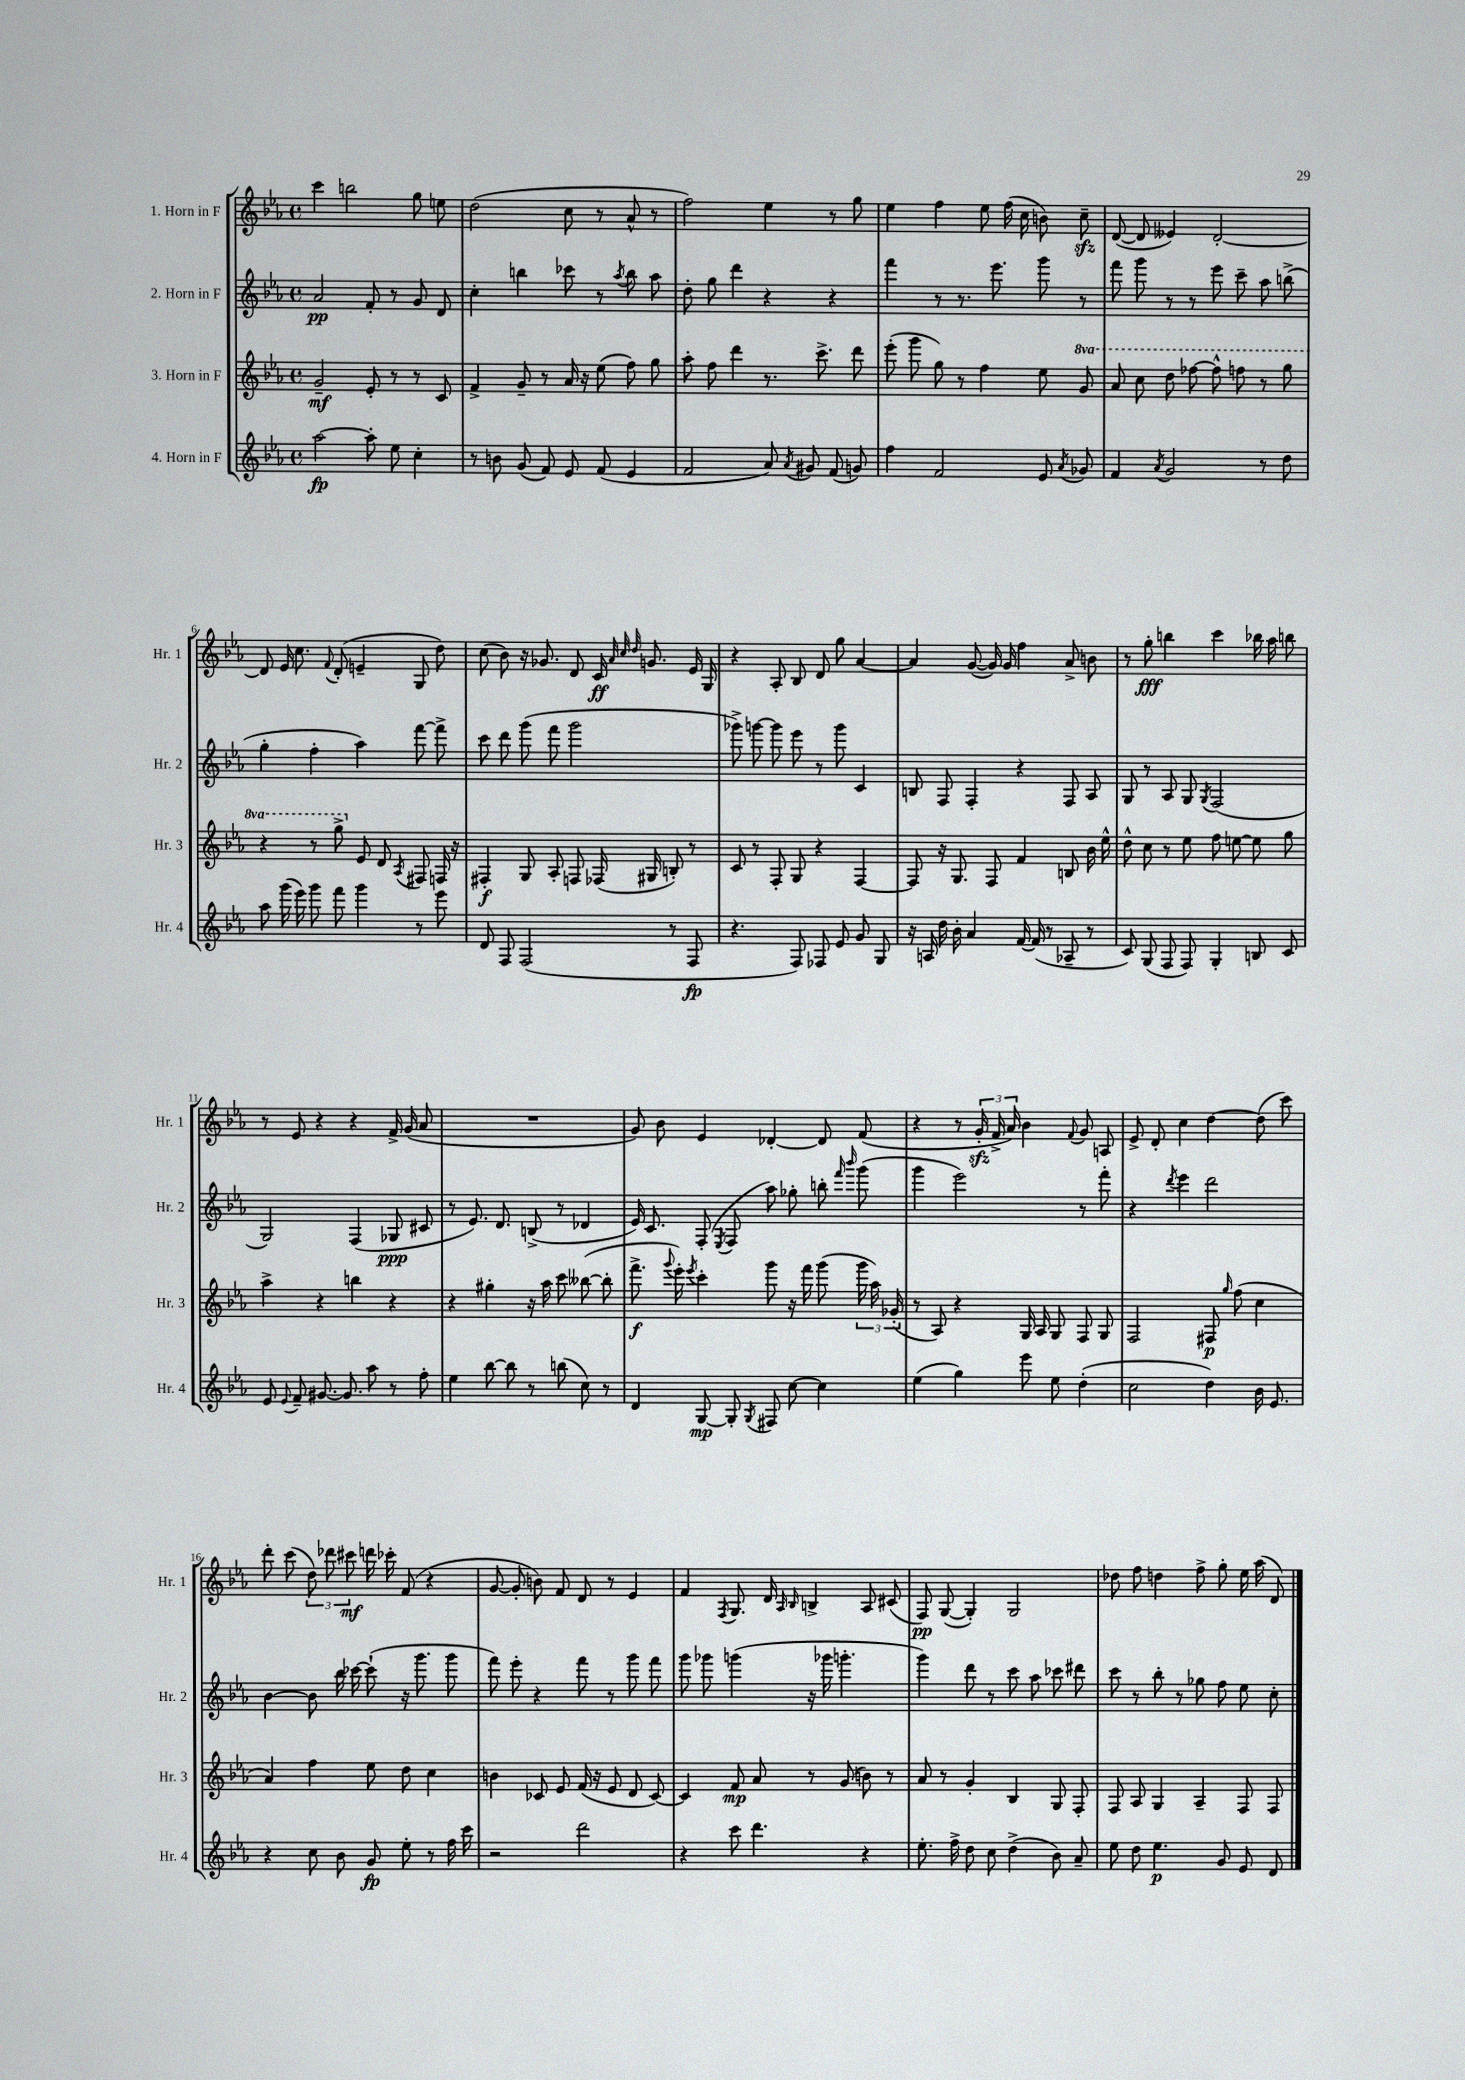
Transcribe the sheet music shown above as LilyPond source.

<<
\new StaffGroup <<
\new Staff = "s0" \with { instrumentName = "1. Horn in F" shortInstrumentName = "Hr. 1" } {
    \clef treble \key ees \major \defaultTimeSignature \time 4/4
    \autoBeamOff c'''4 b''2 g''8 e''8 |
    d''2( c''8 r8 aes'8-^ r8 |
    f''2) ees''4 r8 g''8 |
    ees''4 f''4 ees''8 f''16( c''16 b'8) c''8--\sfz |
    d'8~( d'8 eeses'4) d'2~-. |
    d'8 ees'16 c''8. \appoggiatura { f'8 } d'8-.( e'4-- g8 d''8) |
    c''8( bes'8) r16 ges'8. d'8 c'16\ff \grace { aes'32 c''32 d''32 } g'8. ees'16 g16 |
    r4 aes8-. bes8 d'8 g''8 aes'4~ |
    aes'4 g'8~( g'16) g'16 f''4 aes'8-> b'8 |
    r8 g''8-.\fff b''4 c'''4 bes''16 aes''16 b''8 |
    r8 ees'8 r4 r4 f'16-> g'16( aes'8 |
    R1 |
    g'8) bes'8 ees'4 des'4~-. des'8 f'8( |
    r4 r8 \tuplet 3/2 { g'16-.\sfz f'16-> aes'16) } bes'4 \appoggiatura { f'8 } g'8 a8 |
    ees'8-> d'8-. c''4 d''4~ d''8( c'''8) |
    d'''8-. c'''8( \tuplet 3/2 { d''8) des'''8 cis'''8\mf } d'''16 ces'''16-. f'8( r4 |
    g'8~ g'8-. b'8) f'8 d'8 r8 ees'4 |
    f'4 \acciaccatura { f8 } g8. d'16 \grace { aes16 bes16 } b4-> aes8 cis'8( |
    f8\pp) g8~( g4-.) g2 |
    des''8 f''8 d''4 f''8-> g''8-. ees''16 aes''16( d'8) \bar "|." |
}
\new Staff = "s1" \with { instrumentName = "2. Horn in F" shortInstrumentName = "Hr. 2" } {
    \clef treble \key ees \major \defaultTimeSignature \time 4/4
    \autoBeamOff aes'2\pp f'8-. r8 g'8 d'8 |
    c''4-. b''4 ces'''8 r8 \acciaccatura { aes''8 } b''8 aes''8 |
    d''8-. g''8 d'''4 r4 r4 |
    f'''4 r8 r8. ees'''8. g'''8 r8 |
    f'''8 g'''8 r8 r8 ees'''8 c'''8-- aes''8 b''8->( |
    g''4-. f''4-. aes''4) f'''8~ f'''8-> |
    c'''8 d'''8 g'''8( f'''8 g'''2 |
    ges'''8->) g'''8~ g'''8 ees'''8 r8 g'''8 c'4 |
    b8 f8 f4-. r4 f8 aes8 |
    g8 r8 aes8 g8 \acciaccatura { g8 } f2( |
    g2) f4( ges8\ppp cis'8 |
    r8 ees'8.) d'8. b8->( r8 des'4 |
    ees'16) c'8. f8-.( \acciaccatura { ees8 } f8 aes''8) ges''8-. b''8-. \grace { f'''16 bes'''16 } g'''8( |
    g'''4 ees'''2) r8 f'''8-. |
    r4 \acciaccatura { d'''8 } ees'''4 d'''2 |
    bes'4~ bes'8 bes''16 ces'''16~ ces'''8-!( r16 g'''8. g'''8 |
    f'''8) ees'''8-. r4 f'''8 r8 g'''8 f'''8 |
    g'''8 ges'''8 g'''4( r16 ges'''16 g'''4.-. |
    g'''4) d'''8 r8 c'''8 aes''8 ces'''8 dis'''8 |
    c'''8 r8 bes''8-. r8 ges''8 f''8 ees''8 c''8-. \bar "|." |
}
\new Staff = "s2" \with { instrumentName = "3. Horn in F" shortInstrumentName = "Hr. 3" } {
    \clef treble \key ees \major \defaultTimeSignature \time 4/4 \set Staff.ottavationMarkups = #ottavation-simple-ordinals
    \autoBeamOff g'2--\mf ees'8-. r8 r8 c'8 |
    f'4-> g'8-- r8 aes'16 r16 ees''8( f''8) g''8 |
    aes''8-. f''8 d'''4 r8. c'''8.-> d'''8 |
    ees'''8-.( g'''8 g''8) r8 f''4 ees''8 \ottava #1 g''8 |
    aes''8 c'''8 d'''8 fes'''8~ fes'''8-^ f'''8 r8 g'''8 |
    r4 r8 g'''8-> \ottava #0 ees'8 d'8 \acciaccatura { aes8 } fis8 f16 r16 |
    fis4-.\f g8 aes8-. f8 fes16( gis16 b8-.) r8 |
    c'8 r8 f8-. g8 r4 f4~ |
    f8 r16 g8. f8 f'4 b8 bes'16 ees''16-^ |
    d''8-^ c''8 r8 ees''8 f''8 e''8~ e''8 g''8 |
    aes''4-> r4 b''4 r4 |
    r4 gis''4-. r16 aes''16 c'''8 beses''8~( beses''8-. |
    f'''8.->\f \appoggiatura { g'''8 } ees'''16-.) \acciaccatura { ees'''8 } c'''4-. g'''8 r16 f'''16 g'''8( \tuplet 3/2 { g'''16 aes''16) ges'16-.( } |
    r8 aes8) r4 g16 aes16 g8 f8 g8 |
    f2 fis8\p \grace { g''16 } f''8( c''4 |
    aes'4) f''4 ees''8 d''8 c''4 |
    b'4 ces'8 ees'8 f'16( r16 ees'8 d'8 ces'8~) |
    ces'4 f'8\mp aes'8 r8 g'8( b'8) r8 |
    aes'8 r8 g'4-. bes4 g8 f8-. |
    f8 aes8 g4 aes4-- f8 f8 \bar "|." |
}
\new Staff = "s3" \with { instrumentName = "4. Horn in F" shortInstrumentName = "Hr. 4" } {
    \clef treble \key ees \major \defaultTimeSignature \time 4/4
    \autoBeamOff aes''2~\fp aes''8-. ees''8 c''4-. |
    r8 b'8 g'8( f'8) ees'8 f'8( ees'4 |
    f'2 aes'8) \acciaccatura { aes'8 } gis'8 f'8( g'8) |
    f''4 f'2 ees'8 \acciaccatura { aes'8 } ges'8 |
    f'4 \acciaccatura { aes'8 } g'2 r8 d''8 |
    aes''8 g'''16( ees'''16) g'''8 f'''8 g'''4 r8 ees'''8 |
    d'8 f8 f2( r8 f8\fp |
    r4. f8) fes8 ees'8 g'8 g8 |
    r16 a16 d''16 bes'16-. aes'4 f'16~ f'16( r8 aes8-- r8 |
    c'8) g8( f8 f8) g4-. b8 c'8 |
    ees'8 \appoggiatura { ees'8 } f'8-- gis'8.~ gis'8. aes''8 r8 f''8-. |
    ees''4 bes''8~ bes''8 r8 b''8( c''8) r8 |
    d'4 g8~\mp g8-. \acciaccatura { g8 } fis8 c''8~ c''4 |
    ees''4( g''4) ees'''8 ees''8 d''4-.( |
    c''2 d''4) bes'16 ees'8. |
    r4 c''8 bes'8 g'8\fp ees''8-. r8 f''16 c'''16 |
    r2 d'''2 |
    r4 c'''8 d'''4. r4 |
    ees''8.-. f''16-> d''8 c''8 d''4->( bes'8) aes'8-- |
    ees''8 d''8 ees''4.\p g'8 ees'8 d'8 \bar "|." |
}
>>
>>
